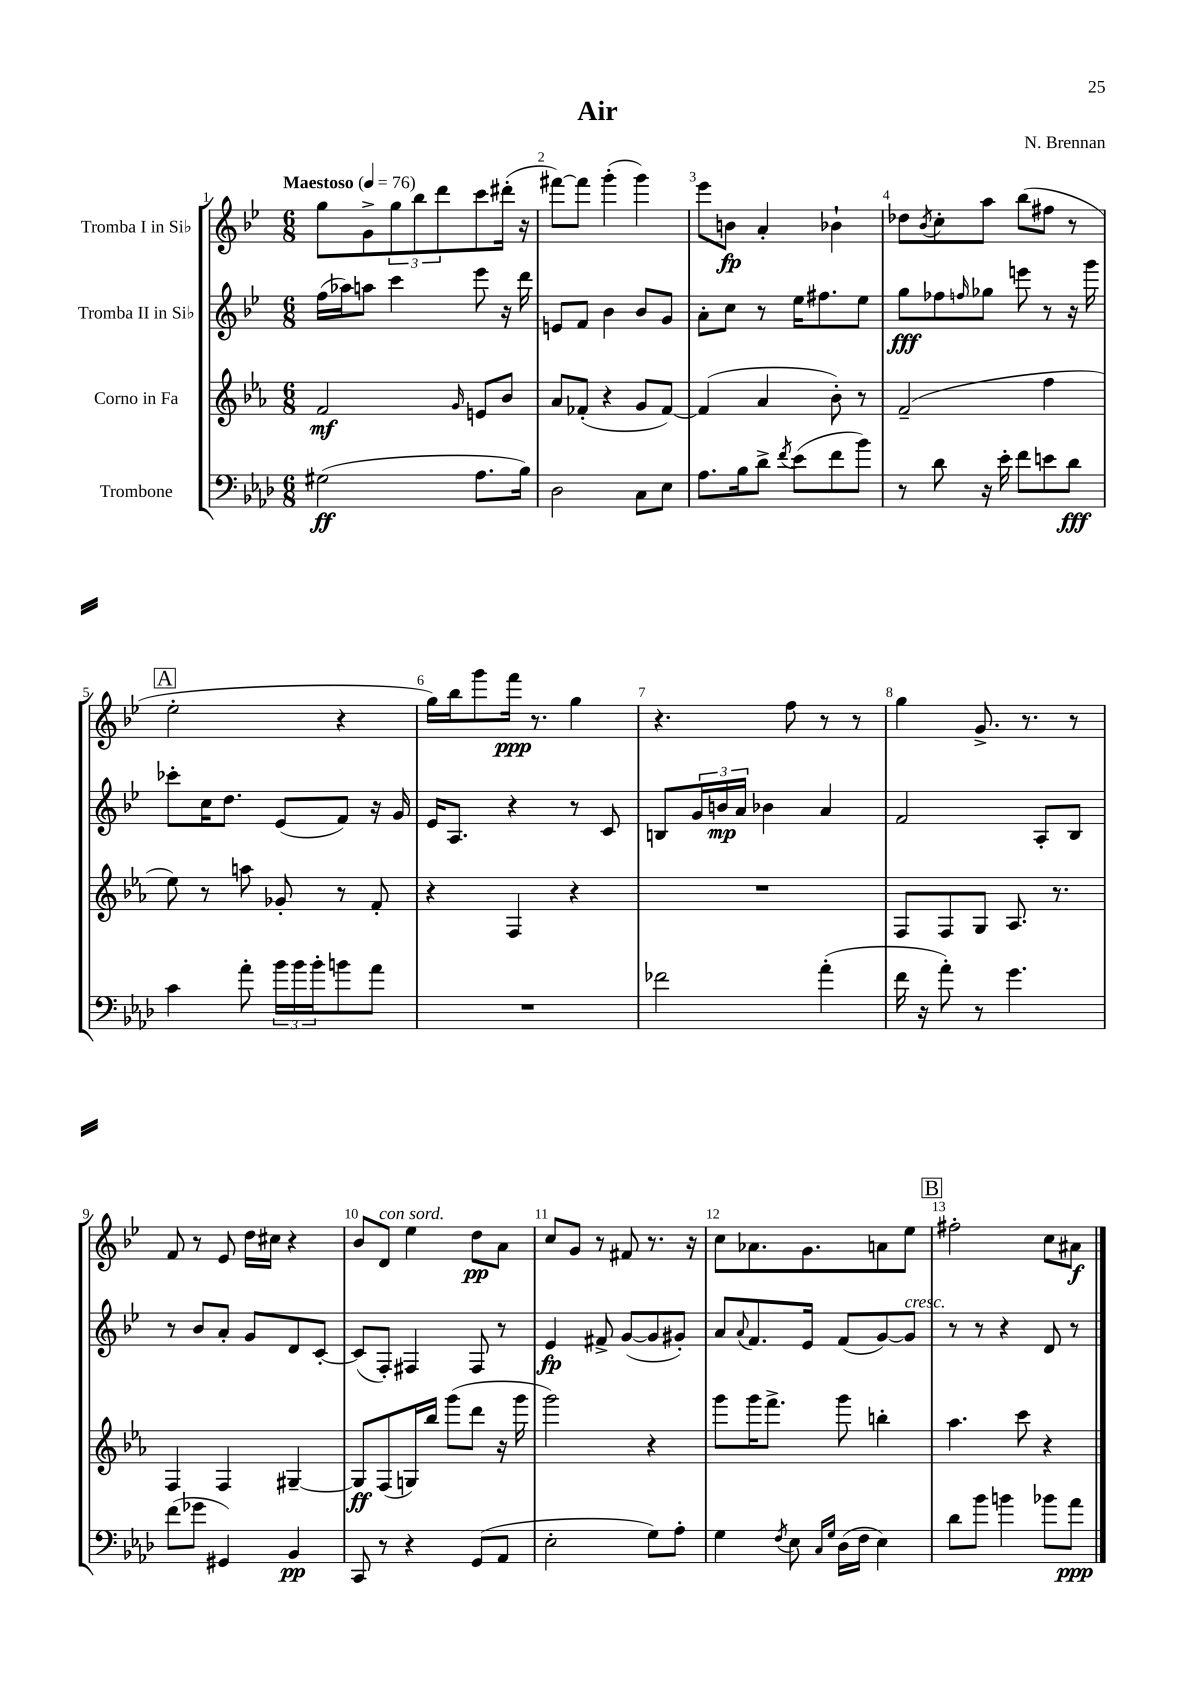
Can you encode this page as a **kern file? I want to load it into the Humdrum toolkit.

**kern	**kern	**kern	**kern
*staff4	*staff3	*staff2	*staff1
*clefF4	*clefG2	*clefG2	*clefG2
*k[b-e-a-d-]	*k[b-e-a-]	*k[b-e-]	*k[b-e-]
*M6/8	*M6/8	*M6/8	*M6/8
*MM76	*MM76	*MM76	*MM76
(2G#	2f	(16ff	8gg
.	.	16aa-)	.
.	.	8aa	8g^
.	.	4ccc	12gg
.	.	.	12bb-
.	.	.	12ddd
.	16qqg	.	.
8.A-	8e	8eee-	8ccc
.	8b-	16r	(16ddd#'
16B-)	.	16ddd	16r
=	=	=	=
2D-	8a-	8e	[8fff#)
.	(8f-'	8f	8fff#]
.	4r	4b-	(4ggg'
8C	8g	8b-	4ggg)
8E-	[8f-)	8g	.
=	=	=	=
8.A-	(4f-]	8a'	8eee-
.	.	8cc	8b
16B-	.	.	.
8d-^	4a-	8r	4a'
8qf	.	.	.
(8e-	.	16ee-	.
.	.	8.ff#	.
8f	8b-')	.	4b-`
8b-)	8r	8ee-	.
=	=	=	=
8r	(2f~	8gg	8dd-
.	.	.	8qb-
8d-	.	8ff-	8cc'
.	.	16qqff	.
16r	.	8gg-	8aa
16e-'	.	.	.
8f	.	8eee	(8bb-
8e	4ff	8r	8ff#
8d-	.	16r	8r
.	.	16ggg	.
=	=	=	=
4c	8ee-)	8ccc-'	2ee-'
.	8r	16cc	.
.	.	8.dd	.
8a-'	8aa	.	.
24b-	8g-'	(8e-	.
24b-	.	.	.
24b-'	.	.	.
8b	8r	8f)	4r
8a-	8f'	16r	.
.	.	16g	.
=	=	=	=
2.r	4r	16e-	16gg)
.	.	8.A	16bb-
.	.	.	8ggg
.	4F	4r	16fff
.	.	.	8.r
.	4r	8r	4gg
.	.	8c	.
=	=	=	=
2f-	2.r	8B	4.r
.	.	24g	.
.	.	24b	.
.	.	24a	.
.	.	4b-	.
.	.	.	8ff
(4a-'	.	4a	8r
.	.	.	8r
=	=	=	=
16f	8F	2f	4gg
16r	.	.	.
8a-')	8F	.	.
8r	8G	.	8.g^
4.g	8.A-	.	.
.	.	.	8.r
.	.	8A'	.
.	8.r	.	.
.	.	8B-	8r
=	=	=	=
(8f	4F	8r	8f
8g-	.	8b-	8r
4GG#)	4F	8a'	8e-
.	.	8g	16dd
.	.	.	16cc#
4BB-	[4G#~	8d	4r
.	.	[8c'	.
=	=	=	=
8CC	8G#]	(8c]	8b-
8r	(8F	8F')	8d
4r	16G)	4F#	4ee-
.	16bb-	.	.
.	(8ggg	.	.
(8GG	8ddd	8F#	8dd
8AA-	16r	8r	8a
.	16ggg	.	.
=	=	=	=
2E-'	2ggg)	4e-	8cc
.	.	.	8g
.	.	8f#^	8r
.	.	([8g	8f#
8G)	4r	8g]	8.r
8A-'	.	8g#')	.
.	.	.	16r
=	=	=	=
4G	8ggg	8a	8cc
.	.	8qqa	.
.	16ggg	8.f	8.a-
.	8.fff^	.	.
8qF	.	.	.
8E-	.	.	.
.	.	16e-	8.g
16qqC	.	.	.
16qqG	.	.	.
(16D-	8ggg	(8f	.
16F	.	.	.
4E-)	4bb'	[8g)	8a
.	.	8g]	8ee-
=	=	=	=
8d-	4.aa-	8r	2ff#'
8b-	.	8r	.
4b	.	4r	.
.	8ccc	.	.
8b-	4r	8d	8cc
8a-	.	8r	8a#
==	==	==	==
*-	*-	*-	*-
